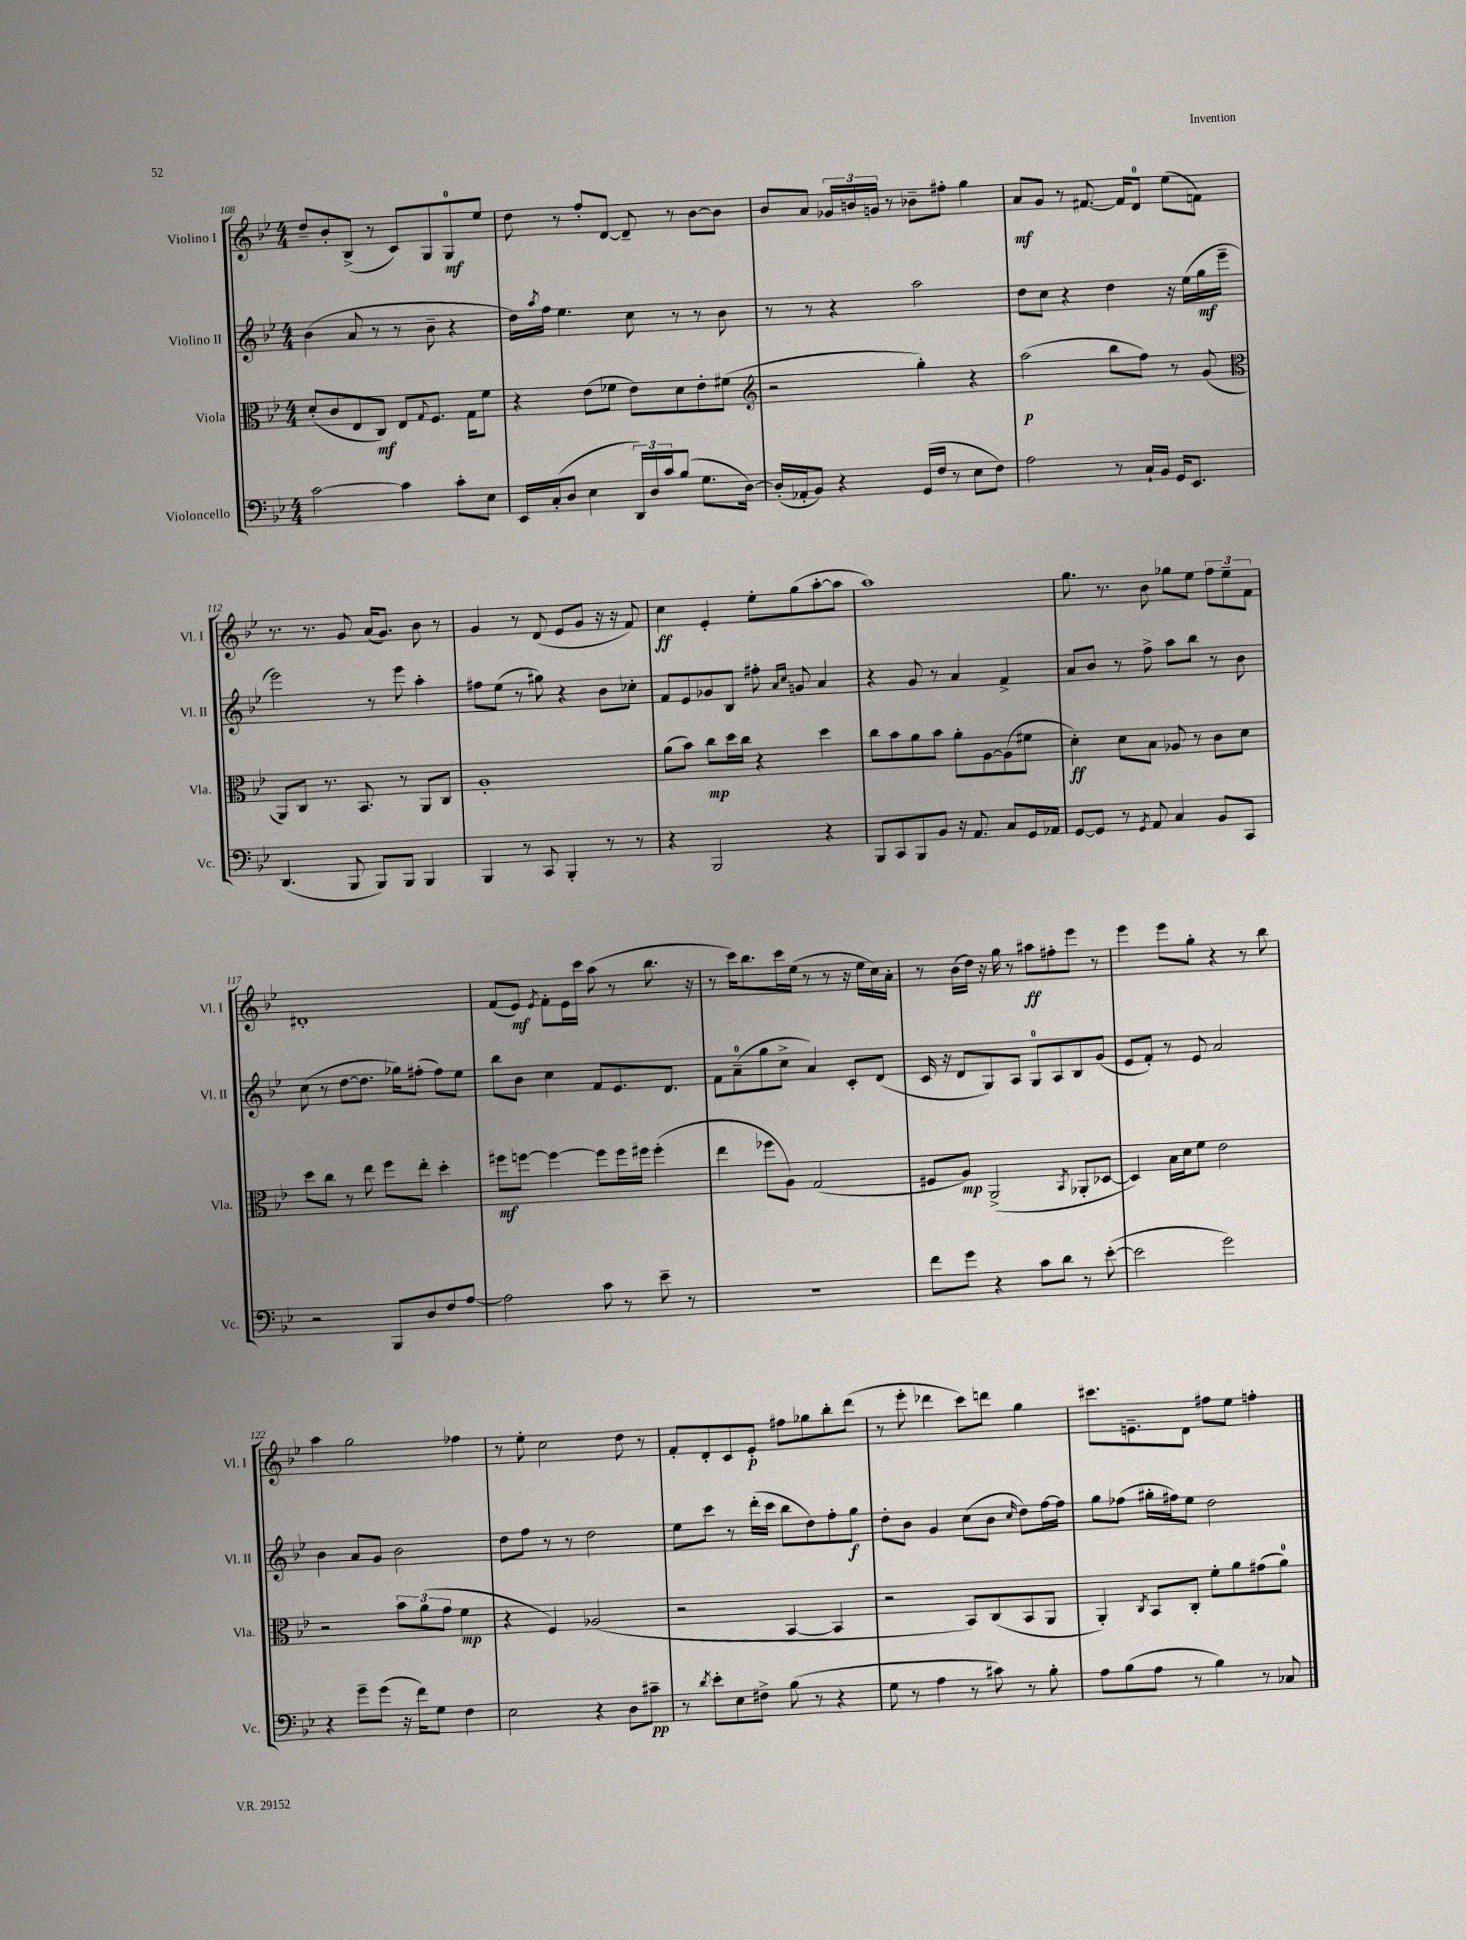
<<
\new StaffGroup <<
\new Staff = "s0" \with { instrumentName = "Violino I" shortInstrumentName = "Vl. I" } {
    \clef treble \key bes \major \numericTimeSignature \time 4/4
    d''8-- bes'8-. bes8->( r8 c'8) g8 g8-0\mf ees''8 |
    d''8 r8 f''8-. d'8~ d'8-- r8 bes'8~ bes'8 |
    bes'8 a'8 \tuplet 3/2 { ges'16 b'16 g'16 } r8 bes'8-- fis''8-. g''4 |
    a'8\mf g'8 r8 fis'8.~ fis'16 d'8-0 ees''8( f'8) |
    r8. r8. g'8 a'16( g'8.) bes'8 r8 |
    g'4 r8 d'8( ees'8 g'8 r16 r16 f'8) |
    c''4\ff ees'4-. ees''8-. g''8( a''8~-. a''8 |
    a''1) |
    g''8. r8. bes'8 ges''8 ees''8 \tuplet 3/2 { f''8 ees''8-- f'8 } |
    dis'1-. |
    f'8( ees'8\mf) \acciaccatura { ees'8 } f'8-. ees'16 c'''16 a''8( r8 bes''8. r16 |
    r8 c'''16) bes''8. c'''16 ees''16( r8 r8 r16 ees''16 c''16) a'16-. |
    r8 bes'16( d''16) r16 g''16 r8 ais''8\ff fis''8-. ees'''8 r8 |
    ees'''4 ees'''8 g''8-. r4 r8 bes''8 |
    a''4 g''2 fes''4 |
    r8 ees''8-. c''2 d''8 r8 |
    f'8-. d'8-. c'8 ees'8-.\p fis''8 ges''8 bes''8-. d'''8( |
    r8 ees'''8-. des'''4 c'''8) d'''8 g''4 |
    cis'''8. e'8.-- d'8 fis''8 ees''8 f''4-. \bar "|." |
}
\new Staff = "s1" \with { instrumentName = "Violino II" shortInstrumentName = "Vl. II" } {
    \clef treble \key bes \major \numericTimeSignature \time 4/4
    bes'4( a'8 r8 r8 bes'8-- r4 |
    d''16) \acciaccatura { a''8 } f''16 ees''4. c''8 r8 r8 bes'8 |
    r8 r8 r4 a''2 |
    d''8 c''8 r4 d''4 r16 ees''16( g''16\mf ees'''16-- |
    ees'''2) r8 ees'''8 a''4-. |
    fis''8 ees''8( r8 gis''8) r4 bes'8 ces''8-. |
    f'8 ees'8 ges'8 bes8 fis''8-. \grace { a'16 c''16 } g'8 a'4 |
    r4 g'8 r8 a'4 f'4-> |
    a'8 bes'8 r8 f''8-> a''8 bes''8 r8 bes'8 |
    c''8( r8 d''8~ d''8. ges''16) fis''8-.( fis''8) ees''8 |
    bes''8 bes'8 c''4 f'8 ees'8. d'8. |
    f'8 a'8-0--( g''8 c''8-> a'4) c'8-. d'8( |
    c'16 r16 d'8 g8) a8 g8-0 a8 bes8 g'8( |
    ees'8 f'8-.) r8 ees'8 a'2 |
    bes'4 a'8 g'8 bes'2 |
    d''8 f''8 r8 r8 d''2 |
    ees''8 c'''8 r8 d'''16-.( c'''16 bes''8 d''8) f''8-. g''8\f |
    d''8-. bes'8 g'4 c''8( bes'8 \grace { c''16 } d''8) f''16~ f''16 |
    g''8 fes''8( gis''16-. fis''16) ees''8 d''2 \bar "|." |
}
\new Staff = "s2" \with { instrumentName = "Viola" shortInstrumentName = "Vla." } {
    \clef alto \key bes \major \numericTimeSignature \time 4/4
    d'8-.( c'8 ees8 c8\mf) ees8 \appoggiatura { g8 } f8. g16 f'8 |
    r4 ees'8( fes'8 ees'8) d'8 ees'8-. fis'8( |
    \clef treble r2 g''4-.) r4 |
    a''2\p( bes''8 f''8) r8 g'8( |
    \clef alto a,8) c8 r8. bes,8. r8 a,8 c8 |
    a1-. |
    a'8( bes'8) c''8\mp d''16 c''16 r4 d''4 |
    c''8 bes'8 a'8 bes'8 a'8-. a8~ a8( fis'8 |
    d'4-.\ff) d'8 bes8 aes8 r8 c'8 d'8 |
    d''8 c''8 r8 ees''8 f''8 ees''8-. d''4-. |
    fis''8\mf f''8~ f''4~ f''8 f''16 fis''16 fis''4-.( |
    ees''4 fes''8 a8) g2( |
    fis8 a8\mp) a,2->( \acciaccatura { bes,8 } aes,8-. des8~ |
    des4) bes16 d'16 f'8 ees'2 |
    r2 \tuplet 3/2 { bes'8 a'8( g'8 } f'4\mp |
    r4 f4) aes2( |
    r2 bes,4~ bes,4 |
    r2 bes,8) c8( bes,8 a,8 |
    a,4-.) \acciaccatura { c8 } bes,8 c8-. f'8-. a'8 gis'8( a'8-0) \bar "|." |
}
\new Staff = "s3" \with { instrumentName = "Violoncello" shortInstrumentName = "Vc." } {
    \clef bass \key bes \major \numericTimeSignature \time 4/4
    c'2~ c'4 c'8-. ees8 |
    ees,16 c16-.( d8 ees4 \tuplet 3/2 { d,16) d16 c'16 } bes8( g8. d16~) |
    d16-.( aes,16-. bes,8) r4 g,16( f16 r8 ees8 f8) |
    a2 r8 c16-! bes,16 g,16 ees,8. |
    d,4.( bes,,8 bes,,8) bes,,8 bes,,4 |
    bes,,4 r8 c,8 bes,,4-. r8 r8 |
    r4 bes,,2 r4 |
    bes,,8 c,8 bes,,8 bes,8 r16 a,8. c8 g,16 aes,16 |
    g,8~ g,8 r8 \acciaccatura { g,8 } a,8 c4 bes,8 c,8 |
    r2 bes,,8 d8 f8 a8~ |
    a2 c'8 r8 ees'8-- r8 |
    R1 |
    f'8 g'8 r4 c'8 d'8 r8 ees'8~-.( |
    ees'2 g'2) |
    r4 g'8-- g'8( r16 f'16) g8 f4 |
    ees2 r4 d8 cis'8--\pp |
    r8 \acciaccatura { d'8 } ees'8-. ees8 fis8-> bes8( r8 r4 |
    g8 r8 a4 r8 cis'8) r8 bes8-. |
    a8 bes8( a8 r8 bes4) r8 ces8 \bar "|." |
}
>>
>>
\layout { \context { \Score currentBarNumber = #108 } }
